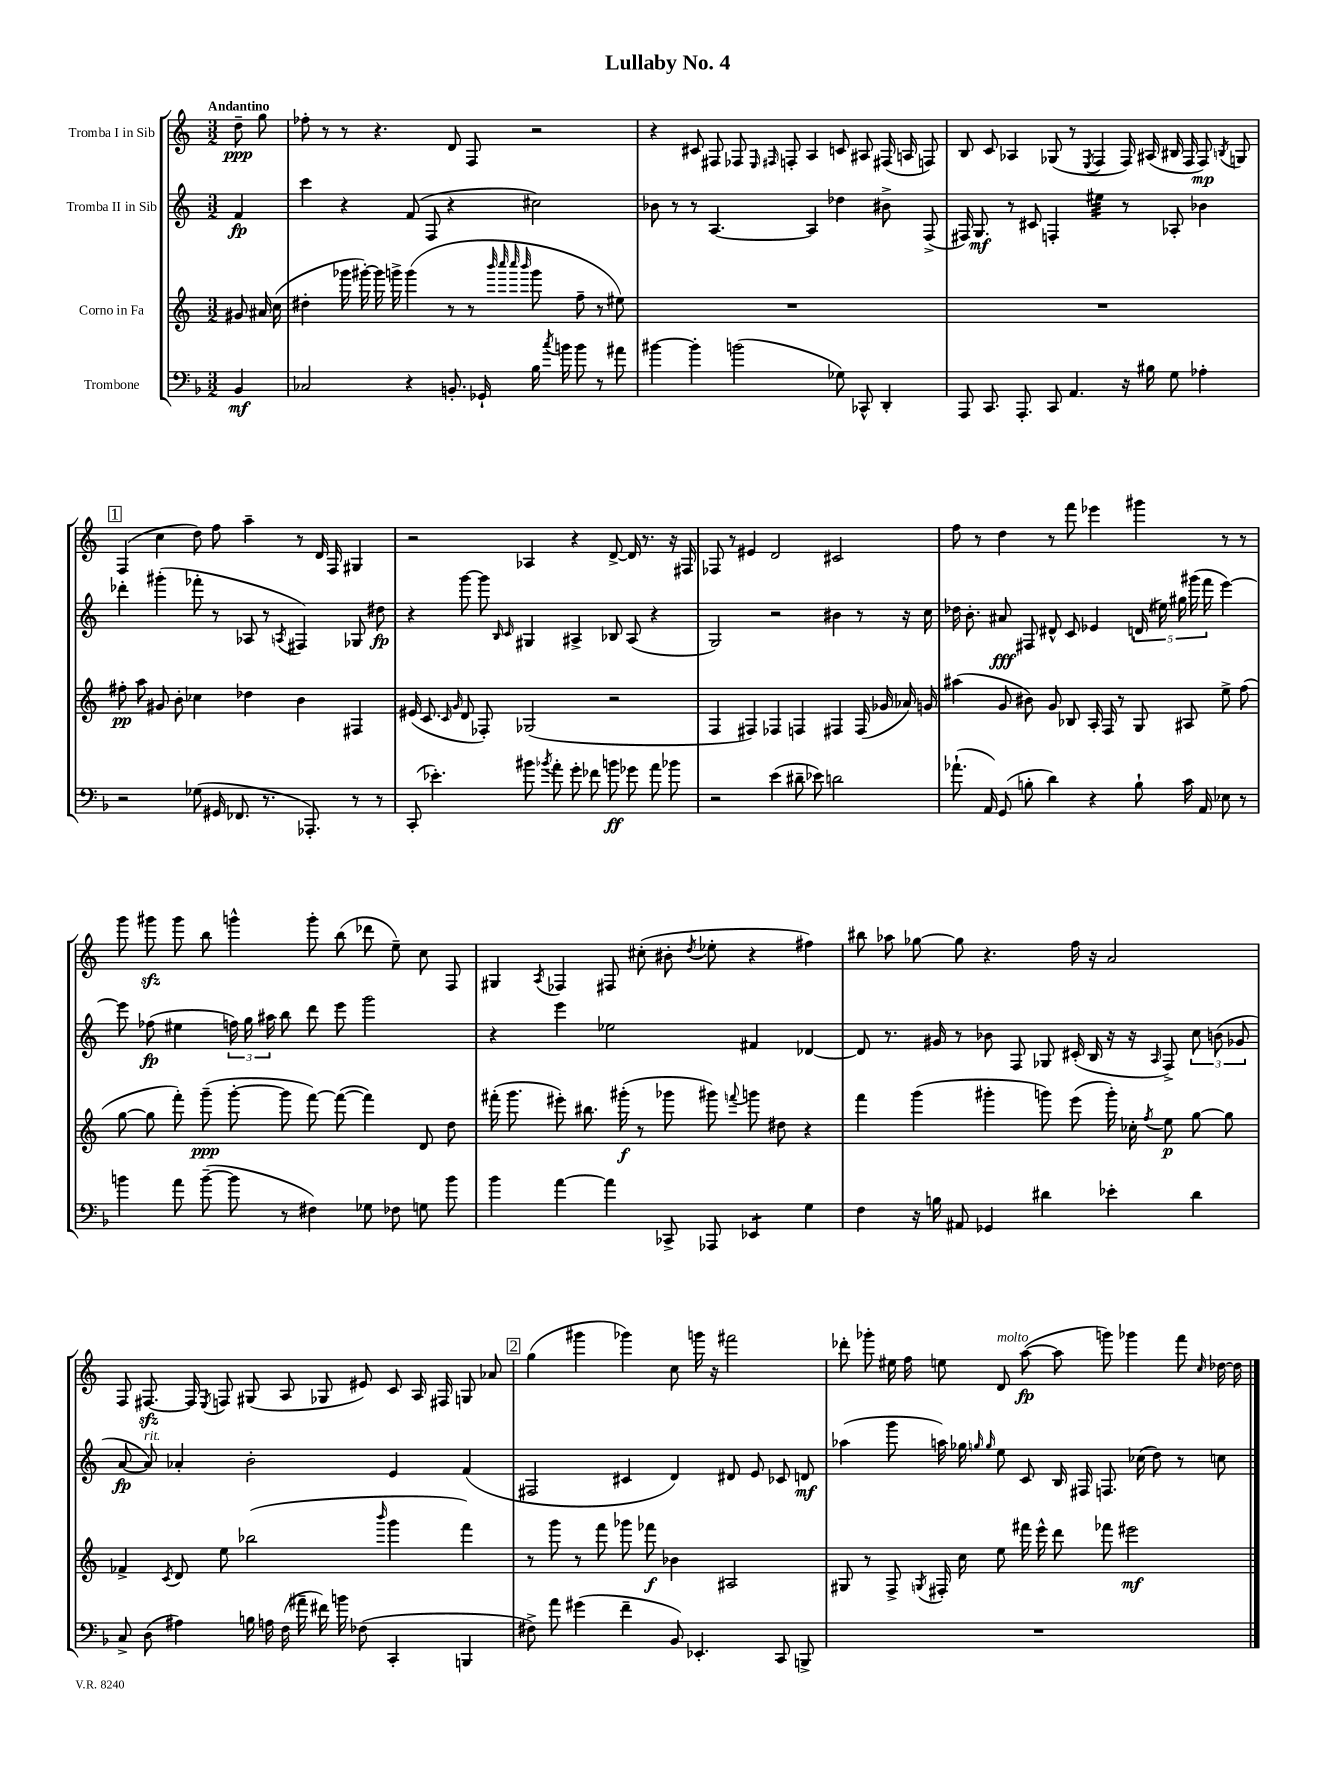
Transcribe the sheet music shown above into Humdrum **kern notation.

**kern	**kern	**kern	**kern
*staff4	*staff3	*staff2	*staff1
*clefF4	*clefG2	*clefG2	*clefG2
*k[b-]	*k[]	*k[]	*k[]
*M3/2	*M3/2	*M3/2	*M3/2
4BB-	8g#	4f	8dd~
.	16a#	.	8gg
.	(16cc	.	.
=	=	=	=
2C-	4dd#'	4ccc	8ff-'
.	.	.	8r
.	16ggg-	4r	8r
.	[16ggg#')	.	.
.	16ggg#]	.	4.r
.	16ggg^	.	.
4r	(4ggg	(8f	.
.	.	8F	.
8.BB'	8r	4r	8d
.	8r	.	8F
16GG-`	.	.	.
.	32qqbbb	.	.
.	32qqcccc	.	.
.	32qqcccc	.	.
.	32qqbbb	.	.
16B-	8ggg	2cc#)	2r
8qcc	.	.	.
16b	.	.	.
8b	8ff~	.	.
8r	8r	.	.
8a#	8ee#)	.	.
=	=	=	=
[4b#	1.r	8b-	4r
.	.	8r	.
4b#']	.	8r	8c#
.	.	[4.A	8F#
(2b	.	.	8F-
.	.	.	16qqE
.	.	.	16qqF#
.	.	.	8F'
.	.	4A]	4A
8G-)	.	4dd-	8c
8CC-^^	.	.	8A#
4DD'	.	8b#^	(16F#
.	.	.	16A
.	.	(8F^	8F)
=	=	=	=
8AAA	1.r	16F#)	8B
.	.	8.G	.
8.CC	.	.	8c
.	.	8r	4A-
8.AAA'	.	.	.
.	.	8c#	.
8CC	.	4F'	(8G-
4.AA	.	.	8r
.	.	.	8qE
.	.	4ee#	4F
16r	.	8r	16F)
16B#	.	.	(16A#
8G	.	8A-'	16B#
.	.	.	16F
4A-'	.	4b-	8F)
.	.	.	8qB
.	.	.	8G
=	=	=	=
2r	8ff#'	4ddd-'	(4F
.	8aa	.	.
.	8g#	(4ggg#'	4cc
.	8b'	.	.
(8G-	4cc-	8fff-'	8dd)
16GG#	.	8r	8ff
8.FF-	.	.	.
.	4dd-	8A-	4aa~
8.r	.	8r	.
.	.	8qA	.
.	4b	4F#)	8r
8.AAA-')	.	.	.
.	.	.	16d
.	.	.	16F
8r	4F#	8G-	4G#
8r	.	8dd#	.
=	=	=	=
(8CC'	(16e#	4r	2r
.	8.c	.	.
4.e-')	.	.	.
.	16qqc	.	.
.	16qqg	.	.
.	8d	[8ggg	.
.	8F-')	8ggg]	.
.	.	16qqB	.
.	.	16qqc	.
8b#	(2G-	4G#	4A-
8qb-	.	.	.
8a'	.	.	.
8g'	.	4A#^	4r
8f-	.	.	.
8b	2r	8B-	[8d^
8g-	.	(8A#	16d]
.	.	.	8.r
8a	.	4r	.
8b-	.	.	16r
.	.	.	16F#
=	=	=	=
2r	4F	2G)	8F-
.	.	.	8r
.	4F#)	.	4e#
(4e	4F-	2r	2d
8d#~	4F	.	.
8e-)	.	.	.
2d	4F#	4b#	2c#
.	(16F#	8r	.
.	16g-	.	.
.	16a-)	16r	.
.	16g	16cc	.
=	=	=	=
(8.a-`	(4aa#	16dd-	8ff
.	.	8.b'	.
.	.	.	8r
16AA)	.	.	.
(8GG	8g	8a#	4dd
8B'	8b#)	8F#	.
4d)	8g	8d#^^	8r
.	8B-	8c	8fff
4r	16A'	4e-	4eee-
.	16F	.	.
.	8r	.	.
8B`	8G	(20d	4ggg#
.	.	20ee#)	.
.	.	20gg#	.
16c	8A#	.	.
.	.	(20ggg#	.
16AA	.	.	.
.	.	20fff	.
8E-	8ee^	[4eee)	8r
8r	(8ff	.	8r
=	=	=	=
4b	[8gg	8eee]	8ggg
.	8gg]	(8ff-	8ggg#
8a	8fff')	4ee#	8ggg#
([8b~	(8ggg~	.	8bb
8b]	[8ggg'	24ff)	4ggg^^
.	.	24gg	.
.	.	24aa#	.
8r	8ggg]	8bb	.
4F#)	[8fff)	8ddd	8ggg'
.	(8fff_	8eee	(8bb
8G-	4fff])	2ggg	8ddd-
8F-	.	.	8ee~)
8G	8d	.	8cc
8b	8dd	.	8F
=	=	=	=
4b-	(16fff#'	4r	4G#
.	8.ggg	.	.
.	.	.	8qA
[4a	8eee#')	4eee	4F-
.	8.bb#	.	.
4a]	.	2ee-	8F#
.	(16ggg#'	.	.
.	8r	.	(8cc#'
8CC-^	8ggg-	.	8b#'
.	.	.	8qdd
8AAA-	8ggg#)	.	8ee-'
.	8qqfff	.	.
4EE-	8ggg	4f#	4r
.	8dd#	.	.
4G	4r	[4d-	4ff#)
=	=	=	=
4F	4fff	8d-]	8bb#
.	.	8.r	8aa-
16r	(4ggg	.	[8gg-
16B	.	16g#	.
8AA#	.	8r	8gg-]
4GG-	4ggg#'	8b-	4.r
.	.	8F	.
4d#	8ggg)	8G-	.
.	(8eee	(16c#'	16ff
.	.	16B	16r
4e-'	16ggg')	16r	2a
.	16cc-'	16r	.
.	8qff	16qqA	.
.	8ee	8F^)	.
4d#	[8gg	12cc	.
.	.	(12b	.
.	8gg]	.	.
.	.	12g-	.
=	=	=	=
8C^	4f-^	[8a	8F
(8D	.	8a])	[8.F#
.	8qc	.	.
4A#)	8d	4a-'	.
.	.	.	16F#]
.	.	.	8qE
.	8ee	.	8F
16B	(2bb-	2b'	(8G#
16A	.	.	.
(16F	.	.	8A
16a#~	.	.	.
16f#)	.	.	8G-
16b	.	.	.
(8F-	.	.	8e#)
.	16qqbbb	.	.
4CC'	4ggg	4e	8c
.	.	.	16A
.	.	.	16F#
4BBB	4fff)	(4f	8G
.	.	.	8a-
=	=	=	=
8F#^)	8r	2F#	(4gg
8a	8ggg	.	.
(4g#	8r	.	4ggg#
.	8fff	.	.
4f~	8ggg-	4c#	4ggg-)
.	8fff-	.	.
8BB-)	4b-	4d)	8cc
4.EE-'	.	.	16ggg
.	.	.	16r
.	2A#	8d#	2fff#
.	.	8e	.
8CC	.	8c-	.
8BBB^	.	8d	.
=	=	=	=
1.r	8G#	(4aa-	8ddd-'
.	8r	.	8ggg-'
.	8F^	8ggg	16ee#
.	.	.	16ff
.	8qG	.	.
.	16F#'	16aa)	8ee
.	16cc	16gg-	.
.	.	16qqgg	.
.	.	16qqgg	.
.	8ee	8ee	8d
.	16fff#	8c	([8aa
.	16eee^^	.	.
.	8ddd	16B	8aa]
.	.	16F#	.
.	8fff-	8.F	8ggg)
.	2eee#	.	4ggg-
.	.	(16cc-	.
.	.	8dd)	.
.	.	8r	8fff
.	.	.	16qqcc
.	.	8cc	[16dd-
.	.	.	16dd-]
==	==	==	==
*-	*-	*-	*-
